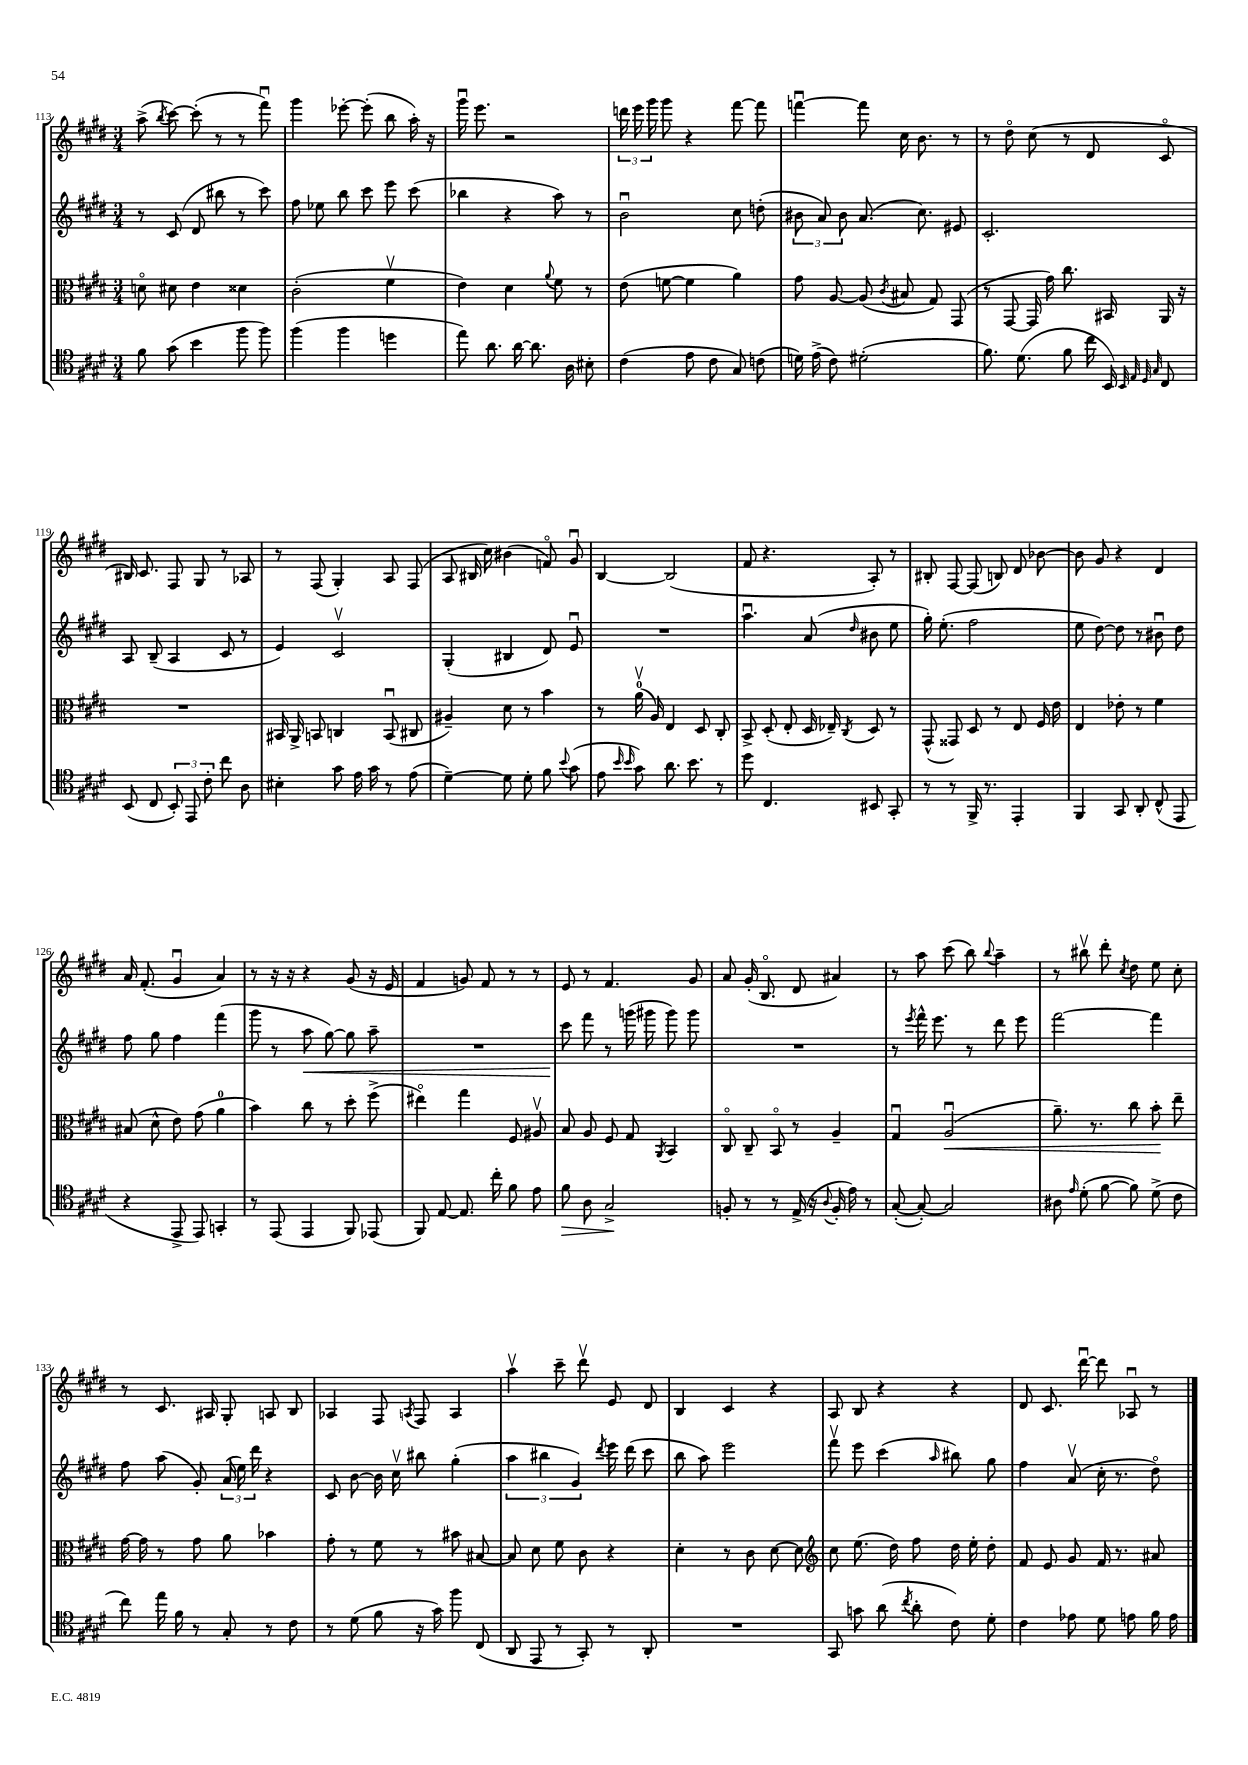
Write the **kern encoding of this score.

**kern	**dynam	**kern	**dynam	**kern	**dynam	**kern
*part4	*part4	*part3	*part3	*part2	*part2	*part1
*staff4	*staff4	*staff3	*staff3	*staff2	*staff2	*staff1
*clefC4	*	*clefC3	*	*clefG2	*	*clefG2
*k[f#c#g#d#]	*	*k[f#c#g#d#]	*	*k[f#c#g#d#]	*	*k[f#c#g#d#]
*M3/4	*	*M3/4	*	*M3/4	*	*M3/4
=113	=113	=113	=113	=113	=113	=113
8f#\	.	8dn\	.	8r	.	(8aa^\
.	.	.	.	.	.	8qbb/
(8g#\	.	8d#X\	.	(8c#/	.	[8ccc#\)
4b\	.	4e\	.	8d#/	.	(8ccc#'\]
.	.	.	.	8bb#X\	.	8r
8ff#\	.	4d##X\	.	8r	.	8r
8ff#\)	.	.	.	8ccc#\)	.	8fff#u\)
=114	=114	=114	=114	=114	=114	=114
(4ff#\	.	(2c#'\	.	8ff#\	.	4ggg#\
.	.	.	.	8ee-X\	.	.
4ff#\	.	.	.	8bb\	.	[8eee-X'\
.	.	.	.	8ccc#\	.	(8eee-'\]
4ddn\	.	4f#v\	.	8eee\	.	8bb\
.	.	.	.	(8ccc#\	.	16aa'\)
.	.	.	.	.	.	16r
=115	=115	=115	=115	=115	=115	=115
8ee\)	.	4e\)	.	4bb-X\	.	16ggg#u\
.	.	.	.	.	.	8.eee\
8.a\	.	.	.	.	.	.
.	.	4d#\	.	4r	.	2r
[16a\	.	.	.	.	.	.
8.a\]	.	.	.	.	.	.
.	.	8qqa/	.	.	.	.
.	.	8f#\	.	8aa\)	.	.
16A\	.	.	.	.	.	.
8B#X'\	.	8r	.	8r	.	.
=116	=116	=116	=116	=116	=116	=116
(4c#\	.	(8e\	.	2bu\	.	24dddn\
.	.	.	.	.	.	24eee\
.	.	.	.	.	.	24ggg#\
.	.	[8fn\	.	.	.	8ggg#\
8e\	.	4f\]	.	.	.	4r
8c#\	.	.	.	.	.	.
8G#/)	.	4a\)	.	8cc#\	.	[8fff#\
(8cn\	.	.	.	(8ddn'\	.	8fff#\]
=117	=117	=117	=117	=117	=117	=117
16dn\)	.	8g#\	.	12b#X\	.	[4fffnu\
(16e^\	.	.	.	.	.	.
.	.	.	.	12a/)	.	.
8c#\)	.	[8A/	.	.	.	.
.	.	.	.	12b#\	.	.
(2d#X'\	.	(8A/]	.	(8.a/	.	8fff\]
.	.	8qc#/	.	.	.	.
.	.	8B#X/	.	.	.	16cc#\
.	.	.	.	8.cc#\)	.	8.b\
.	.	8G#/)	.	.	.	.
.	.	(8GG#/	.	8e#X/	.	8r
=118	=118	=118	=118	=118	=118	=118
8.f#\)	.	8r	.	2.c#'/	.	8r
.	.	[8GG#/	.	.	.	8dd#\
(8.d#\	.	.	.	.	.	.
.	.	16GG#/]	.	.	.	(8cc#\
.	.	16g#\)	.	.	.	.
8f#\	.	8.cc#\	.	.	.	8r
16cc#\	.	.	.	.	.	8d#/
16BB/)	.	16BB#X/	.	.	.	.
32qqBB/	.	.	.	.	.	.
32qqE/	.	.	.	.	.	.
32qqD#/	.	.	.	.	.	.
32qqG#/	.	.	.	.	.	.
8C#/	.	16AA/	.	.	.	8c#/
.	.	16r	.	.	.	.
!!LO:LB:g=z
=119	=119	=119	=119	=119	=119	=119
(8BB/	.	2.r	.	8A/	.	16B#X/)
.	.	.	.	.	.	8.c#/
8C#/	.	.	.	(8B~/	.	.
12BB'/)	.	.	.	4A/	.	8F#/
12EE/	.	.	.	.	.	.
.	.	.	.	.	.	8G#/
12c#'\	.	.	.	.	.	.
8cc#\	.	.	.	8c#/	.	8r
8A\	.	.	.	8r	.	8A-X/
=120	=120	=120	=120	=120	=120	=120
4B#X'\	.	16BB#X/	.	4e/)	.	8r
.	.	16AA^/	.	.	.	.
.	.	8BBn/	.	.	.	(8F#/
8g#\	.	4Cn/	.	2c#v/	.	4G#'/)
16e\	.	.	.	.	.	.
16g#\	.	.	.	.	.	.
8r	.	(8BBu/	.	.	.	8A/
(8e\	.	8C#X/	.	.	.	(8F#/
=121	=121	=121	=121	=121	=121	=121
[4d#~\)	.	4A#X~/)	.	(4G#'/	.	8A/
.	.	.	.	.	.	16B#X/
.	.	.	.	.	.	16cc#\)
8d#\]	.	8d#\	.	4B#X/	.	(4b#X\
8d#'\	.	8r	.	.	.	.
8f#\	.	4b\	.	8d#/)	.	8fn/)
8qqb/	.	.	.	.	.	.
(8g#\	.	.	.	8eu/	.	8g#u/
=122	=122	=122	=122	=122	=122	=122
8e\	.	8r	.	2.r	.	[4B/
16qqb/	.	.	.	.	.	.
16qqb/	.	.	.	.	.	.
8g#\)	.	(16av\	.	.	.	.
.	.	16A/)	.	.	.	.
8.a\	.	4E/	.	.	.	(2B/]
8.b\	.	.	.	.	.	.
.	.	8D#/	.	.	.	.
8r	.	8C#'/	.	.	.	.
=123	=123	=123	=123	=123	=123	=123
8dd#\	.	8BB^/	.	4.aau\	.	8f#/
4.C#/	.	(8D#'/	.	.	.	4.r
.	.	8E'/	.	.	.	.
.	.	16D#/	.	(8a/	.	.
.	.	16E-X~/)	.	.	.	.
.	.	8qC#/	.	16qqdd#/	.	.
8BB#X/	.	8D#/	.	8b#X\	.	8A'/)
8GG#'/	.	8r	.	8ee\	.	8r
=124	=124	=124	=124	=124	=124	=124
8r	.	(8GG#^^/	.	16gg#'\)	.	8B#X'/
.	.	.	.	(8.ee'\	.	.
8r	.	8GG##X/)	.	.	.	[8F#/
16FF#^/	.	8D#/	.	2ff#\	.	(8F#/]
8.r	.	.	.	.	.	.
.	.	8r	.	.	.	8Bn/)
4EE'/	.	8E/	.	.	.	8d#/
.	.	16F#/	.	.	.	[8b-X\
.	.	16e\	.	.	.	.
=125	=125	=125	=125	=125	=125	=125
4FF#/	.	4E/	.	8ee\	.	8b-\]
.	.	.	.	[8dd#\)	.	8g#/
8GG#/	.	8e-X'\	.	8dd#\]	.	4r
8AA'/	.	8r	.	8r	.	.
(8C#^^/	.	4f#\	.	8b#Xu\	.	4d#/
8EE/	.	.	.	8dd#\	.	.
!!LO:LB:g=z
=126	=126	=126	=126	=126	=126	=126
4r	.	(8B#X/	.	8ff#\	.	16a/
.	.	.	.	.	.	(8.f#'/
.	.	8d#^^\	.	8gg#\	.	.
8EE^/	.	8e\)	.	4ff#\	.	4g#u/
8EE/)	.	(8g#\	.	.	.	.
4GGn'/	.	4a\	.	(4fff#\	.	4a/)
=127	=127	=127	=127	=127	=127	=127
8r	.	4b\)	.	8ggg#\	.	8r
(8EE/	.	.	.	8r	.	16r
.	.	.	.	.	.	16r
!	!	!	!	!	!LO:HP:b	!
4EE/	.	8cc#\	.	8aa\	<	4r
.	.	8r	.	[8gg#\)	.	.
8FF#/)	.	8dd#'\	.	8gg#\]	.	(8g#/
(8EE-X/	.	(8ff#^\	.	8aa~\	.	16r
.	.	.	.	.	.	16e/
=128	=128	=128	=128	=128	=128	=128
8FF#/)	.	4ee#X\)	.	2.r	.	4f#/
[8E/	.	.	.	.	.	.
8.E/]	.	4gg#\	.	.	.	8gn/)
.	.	.	.	.	.	8f#/
16cc#'\	.	.	.	.	.	.
8f#\	.	8F#/	.	.	.	8r
8e\	.	8A#Xv/	.	.	.	8r
=129	=129	=129	=129	=129	=129	=129
!	!LO:HP:b	!	!	!	!	!
8f#\	>	8B/	.	8ccc#\	.	8e/
8A\	.	8A/	.	8fff#\	[	8r
2G#^/	.	8F#/	.	8r	.	4.f#/
.	.	8G#/	.	(16gggn\	.	.
.	.	.	.	16ggg#X\	.	.
.	.	8qAA/	.	.	.	.
.	.	4BB/	.	8ggg#\)	.	.
.	.	.	.	8ggg#\	.	8g#/
.	]	.	.	.	.	.
=130	=130	=130	=130	=130	=130	=130
8Fn'/	.	8C#/	.	2.r	.	8a/
8r	.	8C#~/	.	.	.	(16g#'/
.	.	.	.	.	.	8.B/
8r	.	8BB/	.	.	.	.
(16E^/	.	8r	.	.	.	8d#/
16r	.	.	.	.	.	.
8qqA/	.	.	.	.	.	.
16F'/	.	4A~/	.	.	.	4a#X/)
16e\)	.	.	.	.	.	.
8r	.	.	.	.	.	.
=131	=131	=131	=131	=131	=131	=131
([8G#'/	.	4G#u/	.	8r	.	8r
.	.	.	.	8qeee/	.	.
8G#'/_)	.	.	.	16fff#^^\	.	8aa\
.	.	.	.	8.eee\	.	.
!	!	!	!LO:HP:b	!	!	!
2G#/]	.	(2Au/	<	.	.	(8ccc#\
.	.	.	.	8r	.	8bb\)
.	.	.	.	.	.	8qqbb/
.	.	.	.	8ddd#\	.	4aa~\
.	.	.	.	8eee\	.	.
=132	=132	=132	=132	=132	=132	=132
8A#X\	.	8.a~\)	.	[2fff#\	.	8r
16qqe/	.	.	.	.	.	.
(8d#'\	.	.	.	.	.	8bb#Xv\
.	.	8.r	.	.	.	.
[8f#\	.	.	.	.	.	8ddd#'\
.	.	.	.	.	.	8qcc#/
8f#\])	.	8cc#\	.	.	.	8dd#\
(8d#^\	.	8b'\	.	4fff#\]	.	8ee\
8c#\	.	8ee~\	[	.	.	8cc#'\
!!LO:LB:g=z
=133	=133	=133	=133	=133	=133	=133
8cc#\)	.	[16g#\	.	8ff#\	.	8r
.	.	16g#\]	.	.	.	.
16ee\	.	8r	.	(8aa\	.	8.c#/
16f#\	.	.	.	.	.	.
8r	.	8g#\	.	8g#'/)	.	.
.	.	.	.	.	.	16A#X/
8G#'/	.	8a\	.	(24a/	.	8G#'/
.	.	.	.	24ee\)	.	.
.	.	.	.	24ddd#\	.	.
8r	.	4b-X\	.	4r	.	8An/
8c#\	.	.	.	.	.	8B/
=134	=134	=134	=134	=134	=134	=134
8r	.	8g#'\	.	8c#/	.	4A-X/
(8d#\	.	8r	.	[8b\	.	.
8f#\	.	8f#\	.	16b\]	.	8F#/
.	.	.	.	16cc#v\	.	.
.	.	.	.	.	.	8qAn/
16r	.	8r	.	8bb#X\	.	8F#/
16g#\)	.	.	.	.	.	.
8ff#\	.	8b#X\	.	(4gg#'\	.	4A/
(8C#/	.	[8B#X/	.	.	.	.
=135	=135	=135	=135	=135	=135	=135
8AA/	.	8B#/]	.	6aa\	.	4aav\
8EE/	.	8d#\	.	.	.	.
.	.	.	.	6bb#X\	.	.
8r	.	8f#\	.	.	.	8ccc#~\
.	.	.	.	6g#/)	.	.
8GG#'/)	.	8c#\	.	.	.	8ddd#v\
.	.	.	.	8qddd#/	.	.
8r	.	4r	.	16eee\	.	8e/
.	.	.	.	(16ddd#\	.	.
8AA'/	.	.	.	8ccc#\	.	8d#/
=136	=136	=136	=136	=136	=136	=136
2.r	.	4d#'\	.	8bb\	.	4B/
.	.	.	.	8aa\)	.	.
.	.	8r	.	2eee\	.	4c#/
.	.	8c#\	.	.	.	.
.	.	[8d#\	.	.	.	4r
.	.	8d#\]	.	.	.	.
=137	=137	=137	=137	=137	=137	=137
*	*	*clefG2	*	*	*	*
8GG#/	.	8cc#\	.	8fff#v\	.	8A/
8gn\	.	(8.ee\	.	8eee\	.	8B/
(8a\	.	.	.	(4ccc#\	.	4r
.	.	16dd#\)	.	.	.	.
8qcc#/	.	.	.	.	.	.
8a'\	.	8ff#\	.	.	.	.
.	.	.	.	16qqaa/	.	.
8c#\)	.	16dd#\	.	8bb#X\)	.	4r
.	.	16ee'\	.	.	.	.
8d#'\	.	8dd#'\	.	8gg#\	.	.
=138	=138	=138	=138	=138	=138	=138
4c#\	.	8f#/	.	4ff#\	.	8d#/
.	.	8e/	.	.	.	8.c#/
8e-X\	.	8g#/	.	(8av/	.	.
.	.	.	.	.	.	[16ddd#u\
8d#\	.	16f#/	.	16cc#'\	.	8ddd#\]
.	.	8.r	.	8.r	.	.
8en\	.	.	.	.	.	8A-Xu/
16f#\	.	8a#X/	.	8dd#\)	.	8r
16e\	.	.	.	.	.	.
==	==	==	==	==	==	==
*-	*-	*-	*-	*-	*-	*-
